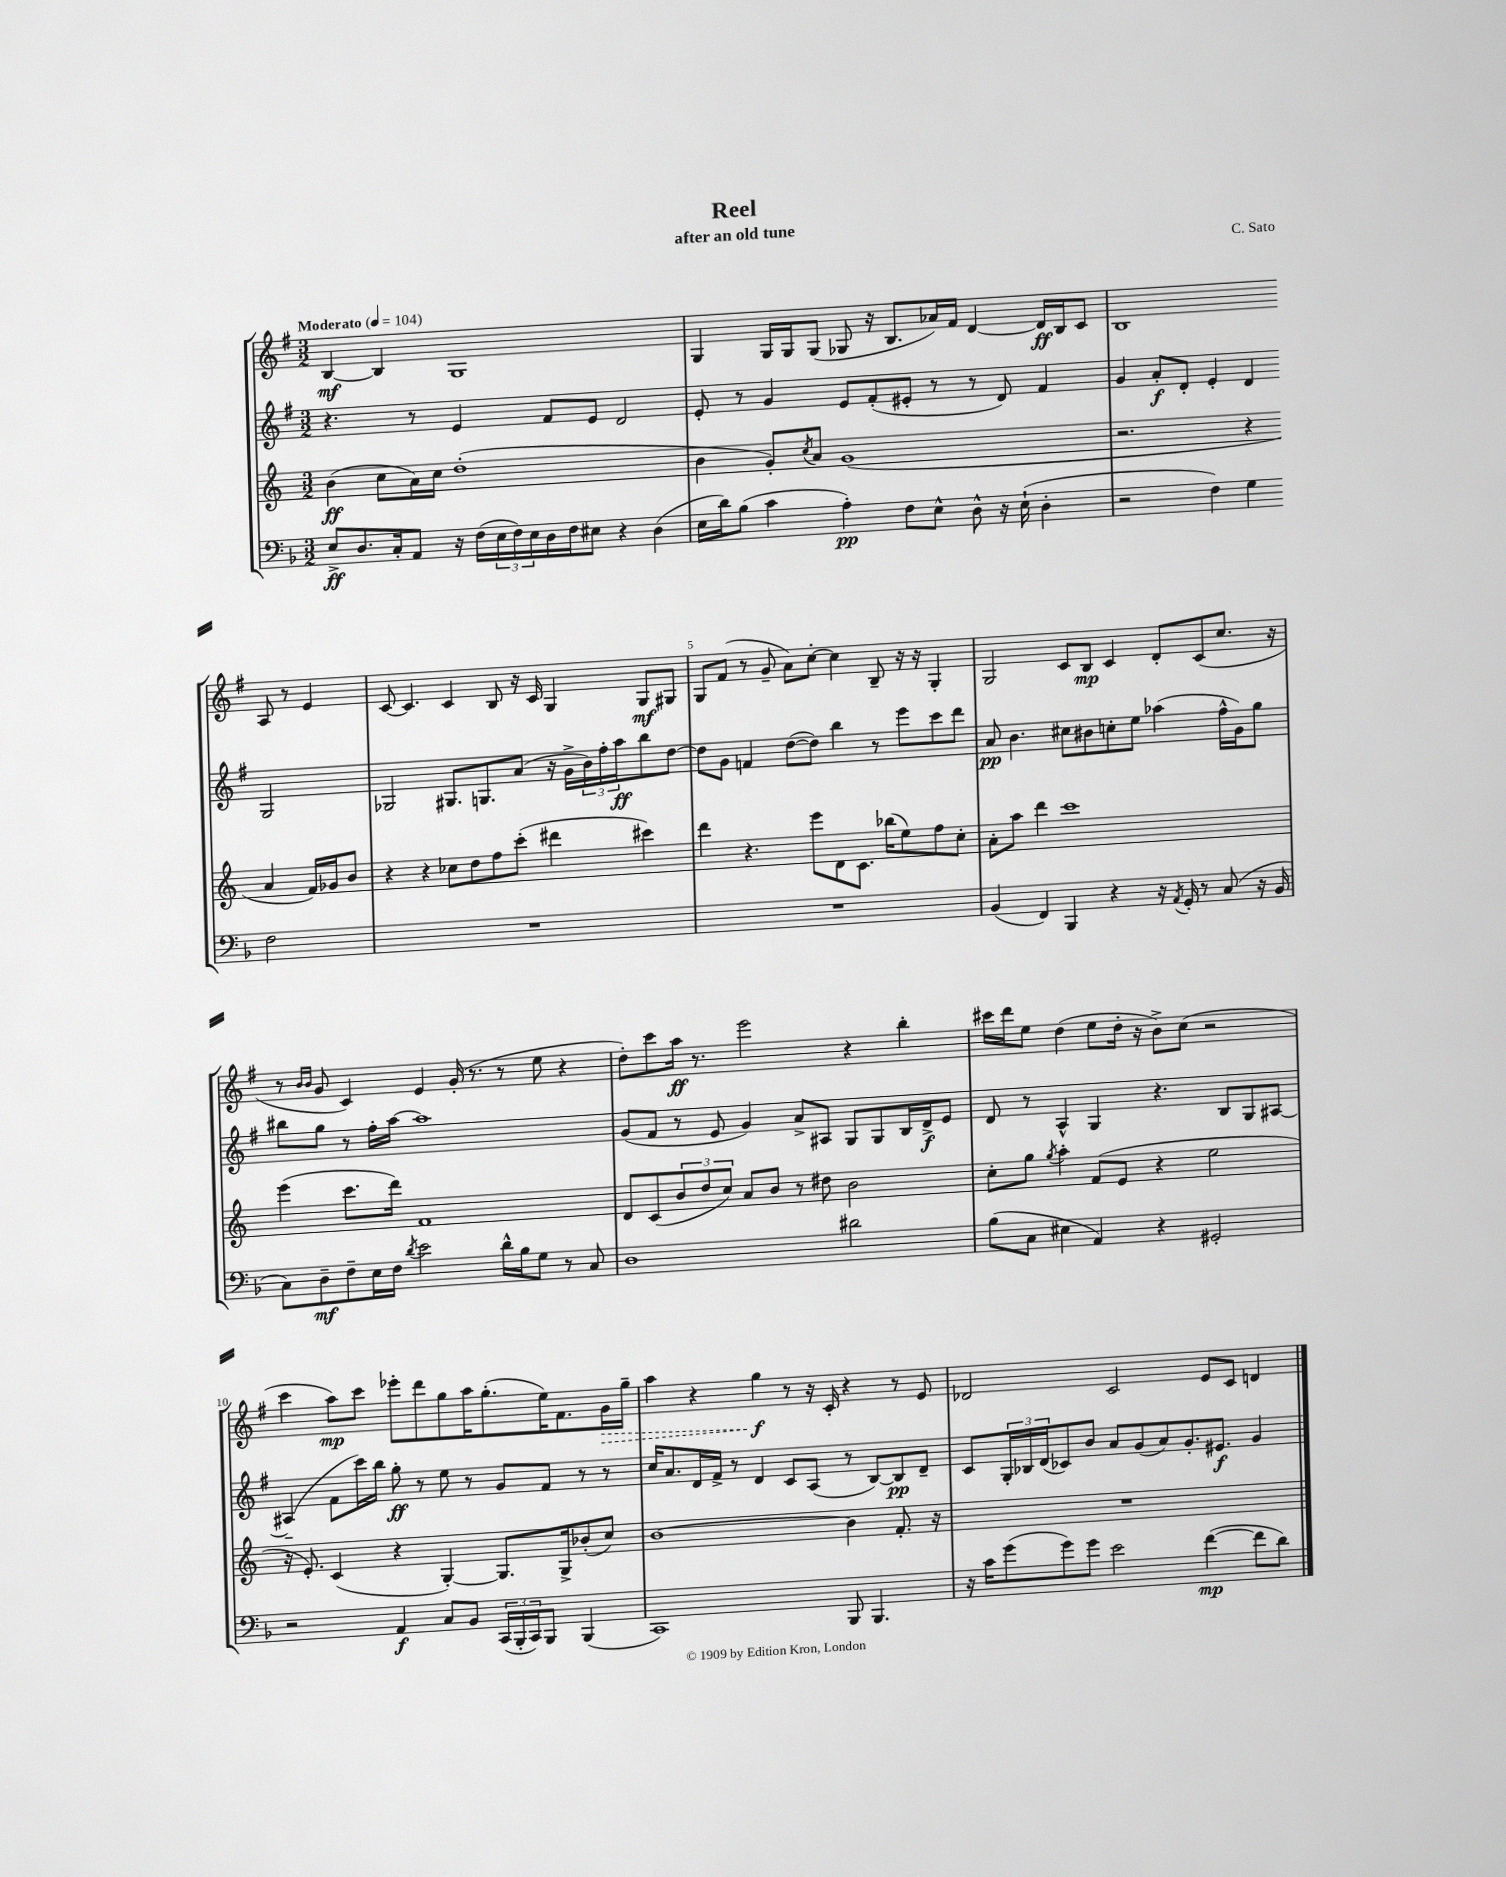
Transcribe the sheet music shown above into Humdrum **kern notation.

**kern	**kern	**kern	**kern
*staff4	*staff3	*staff2	*staff1
*clefF4	*clefG2	*clefG2	*clefG2
*k[b-]	*k[]	*k[f#]	*k[f#]
*M3/2	*M3/2	*M3/2	*M3/2
*MM104	*MM104	*MM104	*MM104
8E^	(4b	4.r	[4B
8.D	.	.	.
.	8cc	.	4B]
16C'	.	.	.
8AA	16a)	8r	.
.	16cc	.	.
16r	(1dd'	4e	1G
(16F	.	.	.
24E	.	.	.
24F)	.	.	.
24E	.	.	.
16D	.	8f#	.
16F	.	.	.
8E#	.	8e	.
4r	.	2d	.
(4D	.	.	.
=	=	=	=
16E	4b	8e'	4G
16d)	.	.	.
(8B-	.	8r	.
4c	8g')	4g	16G
.	.	.	16G
.	8qcc	.	.
.	8a	.	(8G
4A')	(1g	8e	8G-
.	.	(8f#'	16r
.	.	.	8.B
8F	.	8e#'	.
8E^^	.	8r	16a-)
.	.	.	16f#
8D^^	.	8r	[4d
16r	.	8d)	.
(16E`	.	.	.
4D'	.	4f#	16d]
.	.	.	16B
.	.	.	8c
=	=	=	=
2r	2.r	4g	1B
.	.	8a'	.
.	.	8d'	.
4F)	.	4e'	.
4G	4r	4d	.
2F	4a	2G	8A
.	.	.	8r
.	16f)	.	4e
.	16g-	.	.
.	8b	.	.
=	=	=	=
1.r	4r	2G-	[8c
.	.	.	4.c]
.	4r	.	.
.	8cc-	8.G#	4c
.	8dd	.	.
.	.	8.G	.
.	8ff	.	8B
.	(8ccc'	(8a	16r
.	.	.	16c
.	4ddd#	16r	4G
.	.	16g^	.
.	.	24b)	.
.	.	24ff#'	.
.	.	24aa	.
.	4ccc#)	8bb	8G
.	.	[8dd	8G#
=	=	=	=
1.r	4ddd	8dd]	8G
.	.	8g	(8f#
.	4.r	4f	8r
.	.	.	8g~
.	.	([8dd	8a)
.	8eee	8dd])	[8cc'
.	8d	4bb	4cc]
.	8.c	.	.
.	.	8r	8B~
.	(16bb-	.	.
.	8ee)	8eee	16r
.	.	.	16r
.	8ff	8ccc	4G'
.	8cc'	8ddd	.
=	=	=	=
(4BB-	8a'	8a	2G
.	8aa	4.b	.
4FF)	4ddd	.	.
4BBB-	1ccc	8cc#	8c
.	.	8b#	8B
4r	.	8cc'	4c
.	.	8ee	.
16r	.	(4aa-	8d'
8qAA	.	.	.
16GG'	.	.	.
8r	.	.	(8c
(8C	.	16ff#^^	8.cc
.	.	16g)	.
16r	.	8gg	.
16BB-	.	.	16r
=	=	=	=
8C)	(4eee	8bb#	8r
.	.	.	16qqb
.	.	.	16qqb
8D~	.	8gg	8g
8F~	8.ccc	8r	4c)
16E	.	16ff#'	.
16F	16ddd)	[16aa	.
8qd	.	.	.
2e	1f	1aa]	4e
.	.	.	(16g'
.	.	.	8.r
16d^^	.	.	8r
16B-	.	.	.
8G	.	.	8ee
8r	.	.	4r
8C	.	.	.
=	=	=	=
1D	8d	(8g	8dd')
.	(8c	8f#	8ccc
.	12b	8r	16aa
.	.	.	8.r
.	12dd	.	.
.	.	8e	.
.	12cc)	.	.
.	8a	4g)	2eee
.	8b	.	.
.	8r	8a^	.
.	8dd#	8A#	.
2d#	2b	8G	4r
.	.	8G	.
.	.	16B	4bb'
.	.	16d^	.
.	.	8e	.
=	=	=	=
(8B-	8cc'	8d	16ccc#
.	.	.	16ddd
8C	8gg	8r	8ee
.	8qgg	.	.
4E#	4aa'	4A^^	(4dd
4AA)	(8f	4G	8ee
.	8e	.	16dd'
.	.	.	16r
4r	4r	4.r	8b^)
.	.	.	(8cc
2GG#'	2ee	.	2r
.	.	8B	.
.	.	8G	.
.	.	[8A#	.
=	=	=	=
2r	16r	(4A#~]	4ccc
.	8.e')	.	.
.	(4c	8f#	8aa)
.	.	16ccc)	8ccc
.	.	16bb	.
4AA	4r	8gg'	8eee-'
.	.	8r	8ddd
8C	[4G')	8ee	8gg
8BB-	.	8r	16aa
.	.	.	(8.gg'
(24CC	8.G]	8g	.
24BBB-'	.	.	.
24CC)	.	.	.
8BBB-	.	8f#	16ee)
.	16G^	.	8.f#
(4BBB-	(8b-'	8r	.
.	8cc)	8r	16g
.	.	.	16gg~
=	=	=	=
1CC)	[1b	16cc	4aa
.	.	8.a	.
.	.	16d	4r
.	.	16f#^	.
.	.	8r	.
.	.	4d	4gg
.	.	8c	8r
.	.	(8A	16r
.	.	.	16c'
8BBB-	4b]	8r	4r
4.BBB-	.	[8B)	.
.	8.f'	8B]	8r
.	.	8d~	8e
.	16r	.	.
=	=	=	=
16r	1.r	8c	2d-
16c	.	.	.
(8g	.	24G'	.
.	.	24B-	.
.	.	(24d	.
8g)	.	8c-)	.
8g	.	8b	.
2e	.	8a	2c
.	.	(8g	.
.	.	8a)	.
.	.	8.g'	.
([4f	.	.	8e
.	.	8.e#	.
.	.	.	8c
8f]	.	4g	4d
8d)	.	.	.
==	==	==	==
*-	*-	*-	*-
